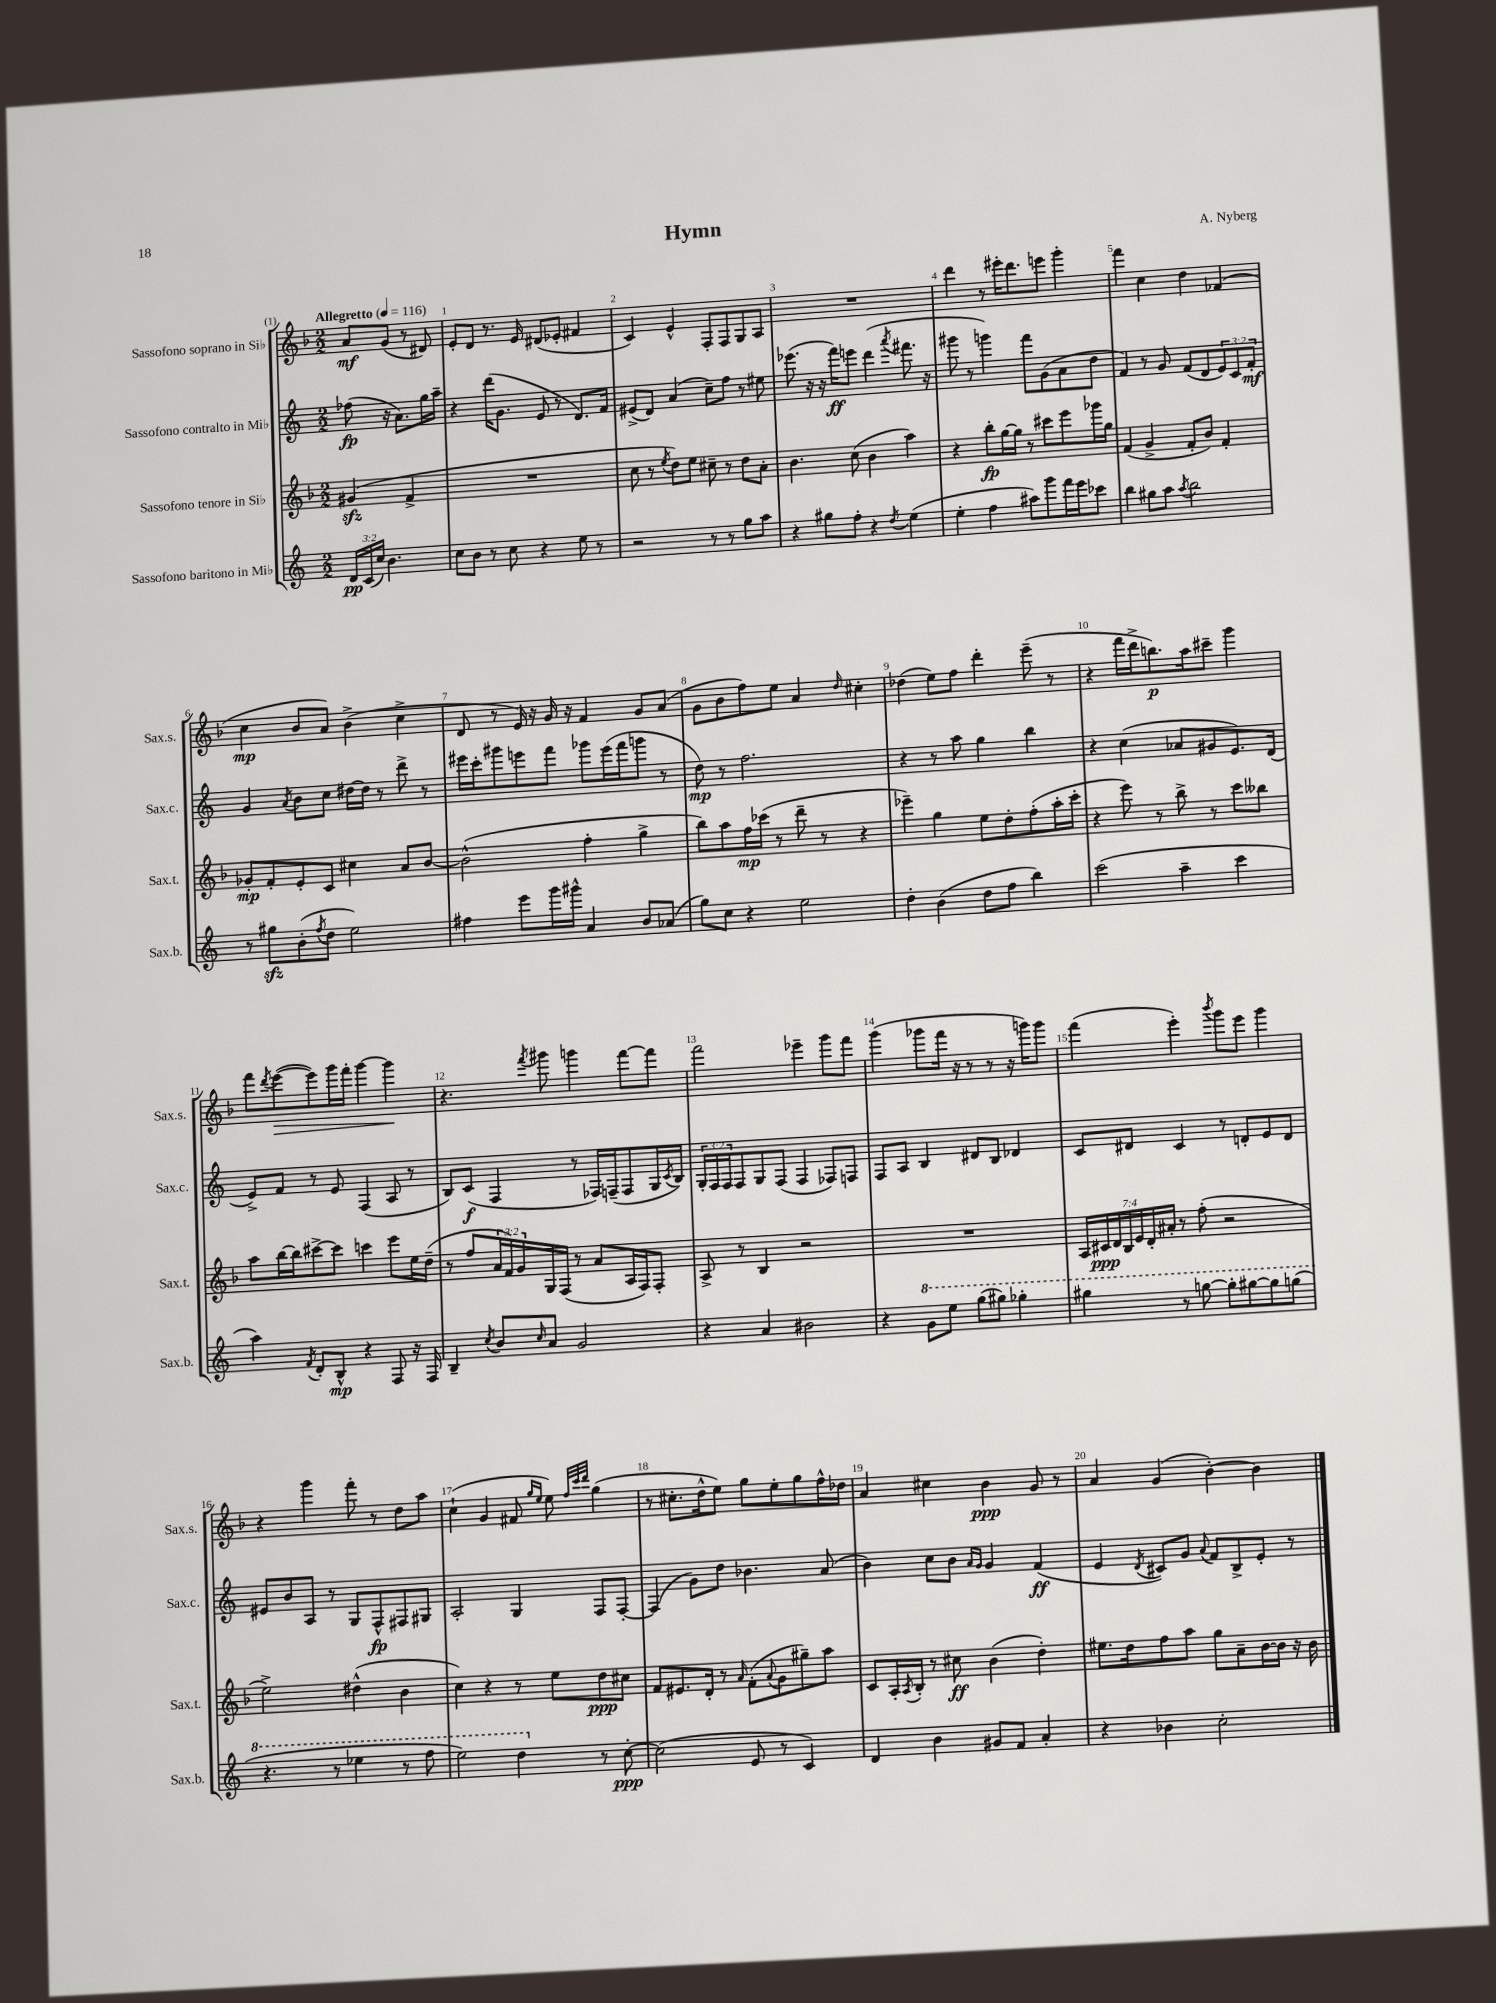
\header { title = "Hymn" composer = "A. Nyberg" }
<<
\new StaffGroup <<
\new Staff = "s0" \with { instrumentName = "Sassofono soprano in Sib" shortInstrumentName = "Sax.s." } {
    \clef treble \key f \major \numericTimeSignature \time 2/2 \partial 2 \tempo "Allegretto" 4 = 116
    a'8\mf g'8( r8 dis'8) |
    e'8-. d'8 r8. e'16 dis'8( ees'8-. fis'4 |
    c'4) e'4-^ f8-. f8 g8 a8 |
    R1 |
    d'''4 r8 eis'''16-. d'''8. e'''8 g'''4-. |
    f'''4 c''4 d''4 fes'4( |
    c''4\mp bes'8 a'8) bes'4->( c''4-> |
    d'8 r8 e'16) r16 g'16 r16 f'4 g'8 a'8( |
    g'8 bes'8 f''8) e''8 a'4 \grace { d''16 } cis''4-. |
    des''4( e''8) f''8 d'''4-. e'''8--( r8 |
    r4 f'''16 d'''16-> b''8.\p) a''16 cis'''8-- g'''4 |
    f'''8 \acciaccatura { d'''8 } e'''8~\>( e'''8) g'''16 f'''16-. g'''4~ g'''4\! |
    r4. \acciaccatura { f'''8 } gis'''8 g'''4 f'''8~ f'''8 |
    f'''2 ees'''4-- g'''8 f'''8 |
    g'''4( ges'''8 f'''16 r16 r8 r8 r16 g'''16) g'''8 |
    f'''4( e'''4-.) \acciaccatura { bes'''8 } g'''8 e'''8 g'''4 |
    r4 g'''4 f'''8-. r8 d''8 a''8 |
    c''4-!( g'4 fis'8 \grace { g''16 e''16 } e''8) \grace { f''32 c'''32 d'''32 } g''4( |
    r8 cis''8.-. d''16-^ e''8) g''8 e''8-. g''8 f''16-^ des''16 |
    a'4 cis''4 bes'4\ppp g'8 r8 |
    a'4 g'4( bes'4~-.) bes'4 \bar "|." |
}
\new Staff = "s1" \with { instrumentName = "Sassofono contralto in Mib" shortInstrumentName = "Sax.c." } {
    \clef treble \key c \major \numericTimeSignature \time 2/2 \override Staff.TupletNumber.text = #tuplet-number::calc-fraction-text \partial 2
    fes''8\fp( r16 a'8.) g''16 a''16-- |
    r4 d'''16( g'8. e'8 r8 d'8.) f'16 |
    eis'8->( d'8) a'4( c''8--) f''8 r8 eis''8 |
    ees'''8.( r16 r16 f'''16\ff) e'''8 d'''4( \acciaccatura { a'''8 } fis'''8. r16 |
    gis'''8 r8 g'''4) f'''8 g'8( a'8 d''8 |
    f'4) r8 g'8 f'8( d'8 \tuplet 3/2 { e'8) c'8 f'8-.\mf } |
    g'4 \acciaccatura { a'8 } b'8 c''8 dis''16~ dis''16 r8 d'''8-> r8 |
    eis'''16 c'''16-. gis'''8 e'''8 f'''8 ges'''8 e'''16( f'''16 g'''8 r8 |
    d''8\mp) r8 f''2. |
    r4 r8 a''8 g''4 b''4 |
    r4 c''4( aes'8 gis'8 e'8.) d'16( |
    e'8->) f'8 r8 e'8 f4( a8 r8 |
    b8) c'8\f( f4 r8 fes16) f16--( f8 g16 \acciaccatura { c'8 } b16) |
    \tuplet 3/2 { g16-. f16 f16 } f8 g8 f8( f4 fes8) f8 |
    f8 a8 b4 dis'8 b8 des'4 |
    c'8 dis'8 c'4 r8 d'8-. e'8 d'8 |
    eis'8 b'8 a8 r8 g8 f8-^\fp fis8 gis8 |
    a2-. g4 f8 f8~-. |
    f4( g'8) d''8 bes'4. a'8( |
    b'4) c''8 b'8 \grace { a'16 g'16 } g'4 f'4\ff( |
    e'4 \acciaccatura { d'8 } cis'8) g'8 \appoggiatura { a'8 } f'8 b8-> e'8-. r8 \bar "|." |
}
\new Staff = "s2" \with { instrumentName = "Sassofono tenore in Sib" shortInstrumentName = "Sax.t." } {
    \clef treble \key f \major \numericTimeSignature \time 2/2 \override Staff.TupletNumber.text = #tuplet-number::calc-fraction-text \partial 2
    gis'4\sfz( f'4-> |
    R1 |
    c''8 r8 \acciaccatura { e''8 } d''8) e''8 cis''8-- r8 d''8 a'8-. |
    bes'4. c''8( bes'4 a''4) |
    r4 bes''8-.\fp g''16~ g''16 r8 cis'''8 e'''8 ges'''16 g''16 |
    f'4( g'4-> f'8-. bes'8) f'4-. |
    ges'8-.\mp f'8-. e'8-. c'8 cis''4 a'8 bes'8~ |
    bes'2-^( f''4-. g''4-> |
    bes''8) a''8 f''16\mp ces'''16( r8 d'''8-- r8 r4 |
    ees'''4--) g''4 e''8 d''8-. f''8-.( a''16-. c'''16-. |
    r4 e'''8) r8 bes''8-> r8 c'''8 beses''8 |
    a''8 bes''16~ bes''16 cis'''8~-> cis'''8 c'''4 e'''8 e''16 d''16--( |
    r8 f''8 \tuplet 3/2 { a'16 f'16) g'16 } g16 f16( r8 a'8 a16 f16) f8-. |
    a8-> r8 bes4 r2 |
    R1 |
    \tuplet 7/4 { a16 cis'16\ppp d'16 bes16 e'16 d'16-. ais'16-. } r8 f''8-.( r2 |
    e''2->) dis''4-^( bes'4 |
    c''4) r4 r8 e''8 d''8\ppp cis''8 |
    f'8 eis'8. d'16-. r8 \grace { a'16 } f'8-.( \appoggiatura { a'8 } g'8 gis''8--) a''8 |
    c'8 a16-. \acciaccatura { a8 } bes16-. r8 cis''8\ff bes'4( d''4-.) |
    eis''8. d''16 f''8 a''8 g''8 a'8-- bes'16~ bes'16 r16 bes'16 \bar "|." |
}
\new Staff = "s3" \with { instrumentName = "Sassofono baritono in Mib" shortInstrumentName = "Sax.b." } {
    \clef treble \key c \major \numericTimeSignature \time 2/2 \override Staff.TupletNumber.text = #tuplet-number::calc-fraction-text \partial 2
    \tuplet 3/2 { d'16\pp c'16( c''16) } b'4. |
    c''8 b'8 r8 c''8 r4 e''8 r8 |
    r2 r8 r8 g''8 a''8 |
    r4 gis''8 f''8-. r4 \acciaccatura { d''8 } e''4( |
    e''4-. f''4 ais''8) g'''8 f'''16 e'''16 ces'''8 |
    b''4 gis''8 a''8 \acciaccatura { a''8 } b''2 |
    r8 gis''8\sfz b'8-.( \acciaccatura { f''8 } d''8 e''2) |
    fis''4 e'''8 g'''16 gis'''16-^ a'4 b'8 aes'8( |
    g''8) c''8 r4 e''2 |
    d''4-. b'4( d''8 f''8 b''4) |
    c'''2( a''4-- c'''4 |
    a''4) \acciaccatura { f'8 } d'8-. b8-^\mp r4 f8 r16 f16 |
    b4-- \acciaccatura { c''8 } b'8 \grace { c''16 } a'8 g'2 |
    r4 a'4 bis'2 |
    r4 \ottava #1 g''8 e'''8 g'''8( gis'''8) ges'''4-. |
    gis'''4 r8 g'''8~ g'''8-. gis'''8~ gis'''8 g'''8( |
    r4. r8 ees'''4 r8 f'''8 |
    e'''2) d'''4 \ottava #0 r8 c''8~-.\ppp |
    c''2( e'8 r8 c'4) |
    d'4 b'4 gis'8 f'8 a'4-. |
    r4 bes'4 c''2-. \bar "|." |
}
>>
>>
\layout { \context { \Score \override BarNumber.break-visibility = ##(#f #t #t) barNumberVisibility = #all-bar-numbers-visible } }
